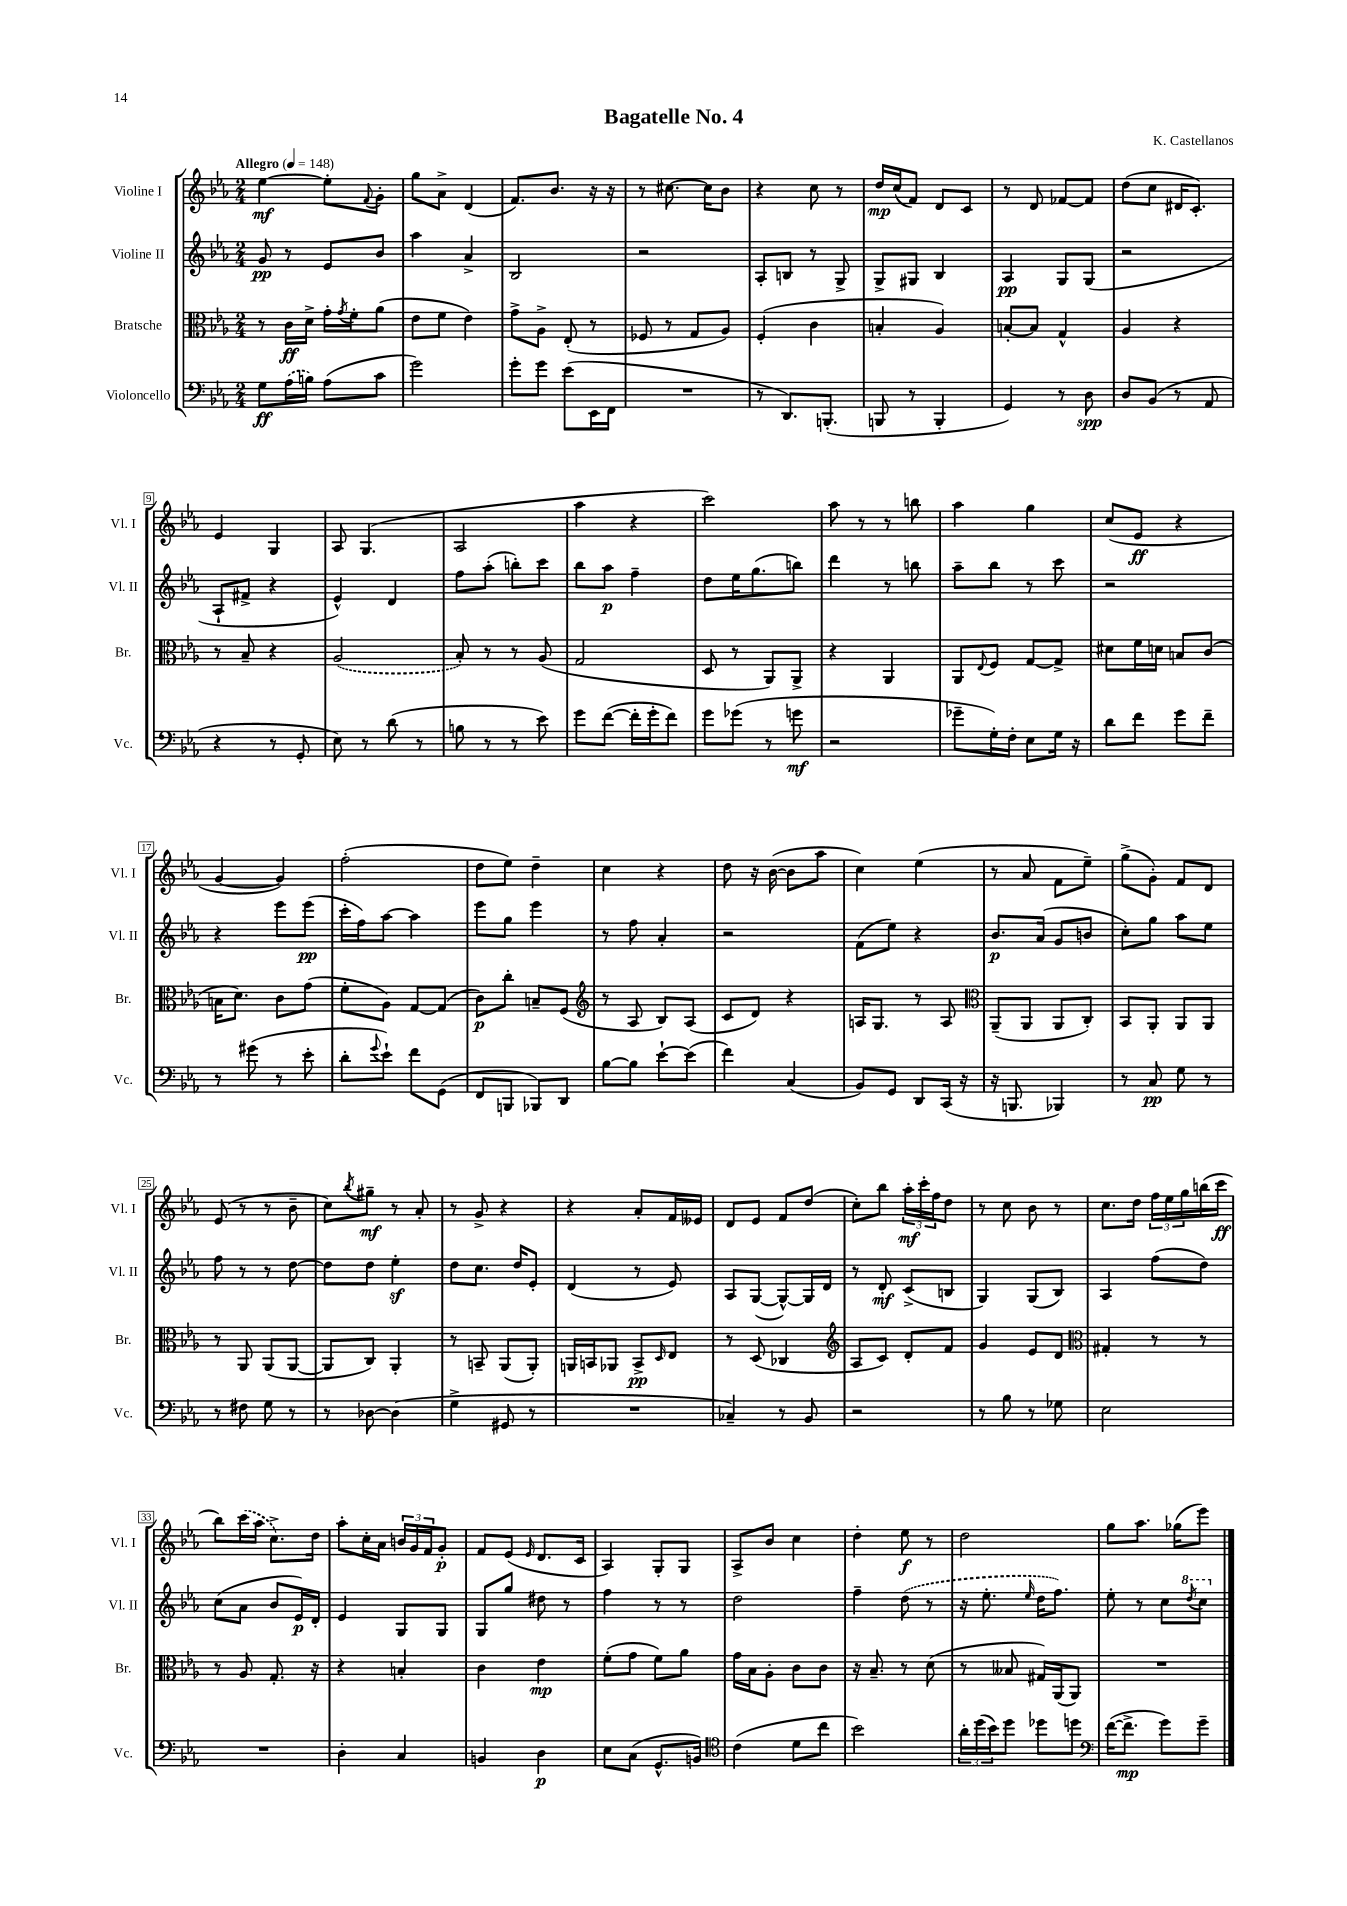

**kern	**kern	**kern	**kern
*staff4	*staff3	*staff2	*staff1
*clefF4	*clefC3	*clefG2	*clefG2
*k[b-e-a-]	*k[b-e-a-]	*k[b-e-a-]	*k[b-e-a-]
*M2/4	*M2/4	*M2/4	*M2/4
*MM148	*MM148	*MM148	*MM148
8G\L	8r	8g/	[4ee-\
(16A-\L	16c\LL	8r	.
16B\JJ)	16d^\JJ	.	.
(8A-\L	16g'\LL	8e-/L	8ee-'\]L
.	8qg/	.	.
.	16f'\J	.	.
.	.	.	8qqf/
8c\J	(8a-\J	8b-/J	8g'\J
=	=	=	=
2g\)	8e-\L	4aa-\	8gg\L
.	8f\J	.	8a-^\J
.	4e-\)	4a-^/	(4d/
=	=	=	=
8g'\L	8g^\L	2B-/	8.f/L)
8g\J	8A-^\J	.	.
.	.	.	8.b-/J
(8e-\L	(8E-'/	.	.
16EE-\L	8r	.	16r
16FF\JJ	.	.	16r
=	=	=	=
2r	8F-/	2r	8r
.	8r	.	[8.cc#\
.	8G/L	.	.
.	.	.	16cc#\]LK
.	8A-/J)	.	8b-\J
=	=	=	=
8r	(4F'/	8A-'/L	4r
8.DD/L)	.	8B/J	.
.	4c\	8r	8cc\
(8.BBB'/J	.	.	.
.	.	8G^/	8r
=	=	=	=
8BBB/	4B'/	8G^/L	16dd/LL
.	.	.	(16cc/J
8r	.	8G#/J	8f/J)
4BBB'/	4A-/)	4B-/	8d/L
.	.	.	8c/J
=	=	=	=
4GG/)	[8B'/L	4A-/	8r
.	8B/]J	.	8d/
8r	4G^^/	8G/L	[8f-/L
8D\	.	(8G/J	8f-/]J
=	=	=	=
8D/L	4A-/	2r	(8dd\L
(8BB-/J	.	.	8cc\J
8r	4r	.	16d#/LK
.	.	.	8.c'/J)
8AA-/	.	.	.
=	=	=	=
4r	8r	8A-`/L	4e-/
.	8B-~/	8f#^/J	.
8r	4r	4r	4G/
8GG'/	.	.	.
=	=	=	=
8E-\)	(2A-/	4e-^^/)	8A-/
8r	.	.	(4.G/
(8d\	.	4d/	.
8r	.	.	.
=	=	=	=
8B\	8B-'/)	8ff\L	2A-/
8r	8r	(8aa-'\J	.
8r	8r	8bb'\L)	.
8e-\)	(8A-/	8ccc\J	.
=	=	=	=
8g\L	2G/	8bb-\L	4aa-\
([8f\J	.	8aa-\J	.
16f'\]LL	.	4ff~\	4r
16g'\J	.	.	.
8f\J)	.	.	.
=	=	=	=
8g\L	8D/	8dd\L	2ccc\)
(8g-\J	8r	16ee-\K	.
.	.	(8.gg\	.
8r	8AA-/L)	.	.
8g\	8AA-^/J	8bb\J)	.
=	=	=	=
2r	4r	4ddd\	8aa-\
.	.	.	8r
.	4AA-/	8r	8r
.	.	8bb\	8bb\
=	=	=	=
8g-~\L	8AA-/L	8aa-~\L	4aa-\
.	8qqE-/	.	.
16G'\L)	8F/J	8bb-\J	.
16F'\JJ	.	.	.
8E-\L	[8G/L	8r	4gg\
16G\Jk	8G^/]J	8ccc\	.
16r	.	.	.
=	=	=	=
8d\L	8d#\L	2r	(8cc/L
8f\J	16f\L	.	8e-/J
.	16d\JJ	.	.
8g\L	8B/L	.	4r
8f~\J	(8c/J	.	.
=	=	=	=
8r	16B\LK	4r	[4g/
.	8.d\J)	.	.
(8g#\	.	.	.
8r	8c\L	8eee-\L	4g/])
8e-'\	(8g\J	(8eee-\J	.
=	=	=	=
8d'\L	8f'\L	16ccc'\LL	(2ff'\
.	.	16ff\J)	.
8qqg/	.	.	.
8e-`\J)	8A-\J)	[8aa-\J	.
8f\L	[8G/L	4aa-\]	.
(8GG\J	(8G/]J	.	.
=	=	=	=
8FF/L	8c\L)	8eee-\L	8dd\L
8BBB/J	8cc'\J	8gg\J	8ee-\J)
8BBB-/L)	8B~/L	4eee-\	4dd~\
8DD/J	(8F/J	.	.
=	=	=	=
*	*clefG2	*	*
[8B-\L	8r	8r	4cc\
8B-\]J	8A-/	8ff\	.
[8e-`\L	8B-/L)	4a-'/	4r
(8e-\]J	(8A-/J	.	.
=	=	=	=
4f\)	8c/L	2r	8dd\
.	8d/J)	.	16r
.	.	.	([16b-\
(4C/	4r	.	8b-\]L
.	.	.	8aa-\J
=	=	=	=
8BB-/L)	16A/LK	(8f\L	4cc\)
.	8.G/J	.	.
8GG/J	.	8ee-\J)	.
8DD/L	8r	4r	(4ee-\
(16CC/Jk	8A/	.	.
16r	.	.	.
=	=	=	=
*	*clefC3	*	*
16r	(8AA-~/L	8.b-/L	8r
8.BBB/	.	.	.
.	8AA-/J	.	8a-/
.	.	(16a-/Jk	.
4BBB-/)	8AA-/L	8g/L	8f\L
.	8C'/J)	8b/J	8ee-~\J)
=	=	=	=
8r	8BB-/L	8cc'\L)	(8gg^\L
8C/	8AA-'/J	8gg\J	8g'\J)
8G\	8AA-/L	8aa-\L	8f/L
8r	8AA-/J	8ee-\J	8d/J
=	=	=	=
8r	8r	8ff\	(8e-/
8F#\	8AA-/	8r	8r
8G\	(8AA-/L	8r	8r
8r	[8AA-/J	[8dd\	8b-~\
=	=	=	=
8r	8AA-/]L	8dd\]L	8cc\L)
.	.	.	8qbb-/
[8D-\	8C/J)	8dd\J	8gg#~\J
(4D-\]	4AA-'/	4ee-'\	8r
.	.	.	8a-'/
=	=	=	=
4G^\	8r	8dd\L	8r
.	8BB~/	8.cc\J	8g^/
8GG#/	(8AA-/L	.	4r
.	.	16dd/LK	.
8r	8AA-'/J)	8e-'/J	.
=	=	=	=
2r	16AA/LL	(4d/	4r
.	16BB/J	.	.
.	8AA-/J	.	.
.	8BB^/L	8r	8a-'/L
.	16qqD/	.	.
.	8E-/J	8e-/)	16f/L
.	.	.	16e--/JJ
=	=	=	=
4C-~/)	8r	8A-/L	8d/L
.	(8D/	([8G/J	8e-/J
8r	4C-/	8G^^/_L)	8f/L
8BB-/	.	16G/]L	(8dd/J
.	.	16d/JJ	.
=	=	=	=
*	*clefG2	*	*
2r	8A-/L	8r	8cc'\L)
.	8c/J)	8d'/	8bb-\J
.	8d'/L	(8c^/L	24aa-'\LL
.	.	.	24ccc'\
.	.	.	24ff\J
.	8f/J	8B/J	8dd\J
=	=	=	=
8r	4g/	4G/)	8r
8B-\	.	.	8cc\
8r	8e-/L	(8G/L	8b-\
8G-\	8d/J	8B-/J)	8r
=	=	=	=
*	*clefC3	*	*
2E-\	4G#'/	4A-/	8.cc\L
.	.	.	16dd\Jk
.	8r	(8ff\L	24ff\LL
.	.	.	24ee-\
.	.	.	24gg\
.	8r	8dd\J)	(16bb\
.	.	.	16ccc\JJ
=	=	=	=
2r	8r	(8cc\L	8bb-\L)
.	8A-/	8a-\J	(16ccc\L
.	.	.	16aa-\JJ
.	8.G'/	8b-/L	8.cc^\L)
.	.	16e-/L)	.
.	16r	16d'/JJ	16dd\Jk
=	=	=	=
4D'\	4r	4e-/	8aa-'\L
.	.	.	16cc'\L
.	.	.	16a-\JJ
4C/	4B'/	8G/L	24b/LL
.	.	.	24g/
.	.	.	24f/J
.	.	8G/J	8g'/J
=	=	=	=
4BB/	4c\	8G/L	8f/L
.	.	8gg/J	(8e-/J
.	.	.	16qqe-/
4D\	4e-\	8dd#\	8.d/L
.	.	8r	.
.	.	.	16c/Jk
=	=	=	=
8E-\L	(8f'\L	4ff\	4A-/)
(8C\J	8g\J	.	.
8.GG^^/L	8f\L)	8r	8G'/L
.	8a-\J	8r	8G/J
16BB/Jk)	.	.	.
=	=	=	=
*clefC4	*	*	*
(4c\	16g\LL	2dd\	8A-^/L
.	16B-\J	.	.
.	8A-'\J	.	8b-/J
8d\L	8c\L	.	4cc\
8cc\J	8c\J	.	.
=	=	=	=
2b-\)	16r	4ff~\	4dd'\
.	8.B-~/	.	.
.	8r	(8dd\	8ee-\
.	(8d\	8r	8r
=	=	=	=
24a-'\LL	8r	16r	2dd\
(24dd\	.	.	.
.	.	8.ee-'\	.
24b-\J)	.	.	.
8dd\J	8B--/	.	.
.	.	16qqee-/	.
8dd-\L	16G#/LL)	16dd\LK	.
.	(16AA-/J	8.ff\J)	.
8dd\J	8AA-/J)	.	.
=	=	=	=
*clefF4	*	*	*
([16f\LK	2r	8ee-'\	8gg\L
8.f^\]J	.	.	.
.	.	8r	8.aa-\J
8g\L)	.	8cc\L	.
.	.	.	(16gg-\LK
.	.	8qddd/	.
8g~\J	.	8ccc\J	8eee-\J)
==	==	==	==
*-	*-	*-	*-
